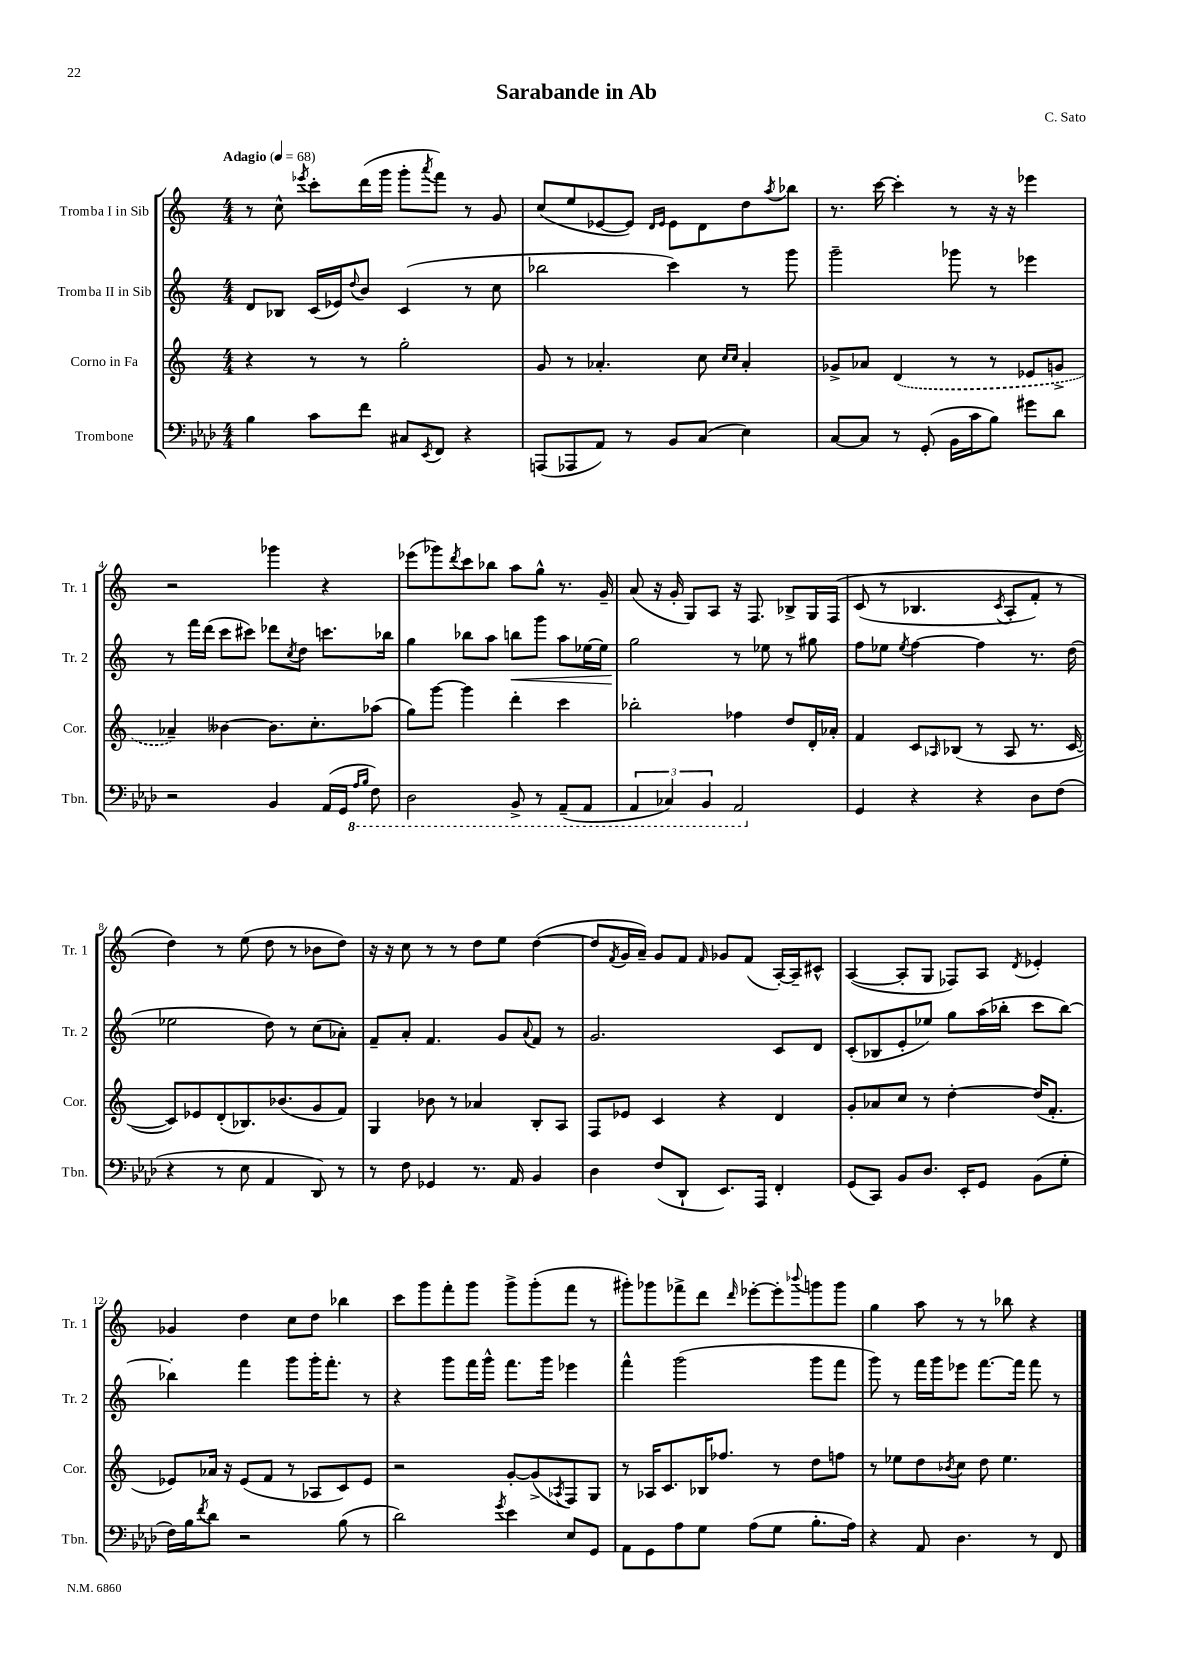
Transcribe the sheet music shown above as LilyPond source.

\header { title = "Sarabande in Ab" composer = "C. Sato" }
<<
\new StaffGroup <<
\new Staff = "s0" \with { instrumentName = "Tromba I in Sib" shortInstrumentName = "Tr. 1" } {
    \clef treble \key c \major \numericTimeSignature \time 4/4 \tempo "Adagio" 4 = 68
    r8 c''8-^ \acciaccatura { ees'''8 } c'''8-. d'''16( g'''16 g'''8-. \acciaccatura { a'''8 } f'''8) r8 g'8 |
    c''8( e''8 ees'8~ ees'8) \grace { d'16 ees'16 } ees'8 d'8 d''8 \acciaccatura { a''8 } bes''8 |
    r8. c'''16~ c'''4-. r8 r16 r16 ees'''4 |
    r2 ges'''4 r4 |
    ees'''8( ges'''8) \acciaccatura { d'''8 } c'''8 bes''8 a''8 g''8-^ r8. g'16-- |
    a'8( r16 g'16-. g8) a8 r16 f8. bes8-> g16 f16\( |
    c'8( r8 bes4. \acciaccatura { c'8 } a8-. f'8-.) r8 |
    d''4\) r8 e''8( d''8 r8 bes'8 d''8) |
    r16 r16 c''8 r8 r8 d''8 e''8 d''4~( |
    d''8 \acciaccatura { f'8 } g'16 a'16--) g'8 f'8 \grace { f'16 } ges'8 f'8( a16~-.) a16-- cis'8-^ |
    a4~( a8-. g8 fes8) a8 \acciaccatura { d'8 } ees'4-. |
    ges'4 d''4 c''8 d''8 bes''4 |
    c'''8 g'''8 f'''8-. g'''8 g'''8-> g'''8-.( f'''8 r8 |
    gis'''8-.) ges'''8 fes'''8-> d'''8 \grace { d'''16 } ees'''8~-. ees'''8-. \appoggiatura { bes'''8 } g'''8 g'''8 |
    g''4 a''8 r8 r8 bes''8 r4 \bar "|." |
}
\new Staff = "s1" \with { instrumentName = "Tromba II in Sib" shortInstrumentName = "Tr. 2" } {
    \clef treble \key c \major \numericTimeSignature \time 4/4
    d'8 bes8 c'16( ees'16) \appoggiatura { d''8 } b'8 c'4( r8 c''8 |
    bes''2 c'''4) r8 g'''8 |
    g'''2-- ges'''8 r8 ees'''4 |
    r8 f'''16 d'''16( c'''8 cis'''8) des'''8 \acciaccatura { c''8 } d''8 c'''8. bes''16 |
    g''4 bes''8 a''8 b''8\< g'''8 a''8 ees''16~ ees''16 |
    g''2\! r8 ees''8 r8 gis''8 |
    f''8 ees''8 \acciaccatura { ees''8 } f''4~ f''4 r8. d''16( |
    ees''2 d''8) r8 c''8( aes'8-.) |
    f'8-- a'8-. f'4. g'8 \appoggiatura { a'8 } f'8 r8 |
    g'2. c'8 d'8 |
    c'8-.( bes8 e'8-. ees''8) g''8 a''16( bes''16-. c'''8 bes''8~) |
    bes''4-. f'''4 g'''8 g'''16-. f'''8.-. r8 |
    r4 g'''8 f'''16 g'''16-^ f'''8. g'''16 ees'''4 |
    f'''4-^ g'''2( g'''8 f'''8 |
    g'''8) r8 f'''16 g'''16 ees'''8 f'''8.~ f'''16 f'''8 r8 \bar "|." |
}
\new Staff = "s2" \with { instrumentName = "Corno in Fa" shortInstrumentName = "Cor." } {
    \clef treble \key c \major \numericTimeSignature \time 4/4
    r4 r8 r8 g''2-. |
    g'8 r8 aes'4.-. c''8 \grace { c''16 c''16 } aes'4-. |
    ges'8-> aes'8 \once \slurDashed d'4( r8 r8 ees'8 g'8-> |
    aes'4--) beses'4~ beses'8. c''8.-. aes''8( |
    g''8) g'''8~ g'''4 d'''4-. c'''4 |
    bes''2-. fes''4 d''8 d'16-. aes'16-. |
    f'4 c'8 \grace { aes16 } bes8( r8 aes8 r8. c'16~ |
    c'8) ees'8 d'8-.( bes8.) bes'8.( g'8 f'8) |
    g4 bes'8 r8 aes'4 b8-. a8 |
    f8 ees'8 c'4 r4 d'4 |
    g'8-. aes'8 c''8 r8 d''4~-. d''16( f'8.-. |
    ees'8) aes'16 r16 ees'8( f'8 r8 aes8 c'8) ees'8 |
    r2 g'8~-. g'8->( \acciaccatura { aes8 } f8) g8 |
    r8 aes16 c'8. bes16 fes''8. r8 d''8 f''8 |
    r8 ees''8 d''8 \acciaccatura { bes'8 } c''8 d''8 ees''4. \bar "|." |
}
\new Staff = "s3" \with { instrumentName = "Trombone" shortInstrumentName = "Tbn." } {
    \clef bass \key aes \major \numericTimeSignature \time 4/4
    bes4 c'8 f'8 cis8 \acciaccatura { ees,8 } f,8 r4 |
    a,,8( aes,,8 aes,8) r8 bes,8 c8( ees4) |
    c8~ c8 r8 g,8-.( bes,16 c'16 bes8) gis'8 des'8 |
    r2 bes,4 aes,16( g,16 \ottava #-1 \grace { aes,16 bes,16 } f,8) |
    des,2 bes,,8-> r8 aes,,8--( aes,,8 |
    \tuplet 3/2 { aes,,4 ces,4) bes,,4 } aes,,2 \ottava #0 |
    g,4 r4 r4 des8 f8( |
    r4 r8 ees8 aes,4 des,8) r8 |
    r8 f8 ges,4 r8. aes,16 bes,4 |
    des4 f8( des,8-! ees,8.) aes,,16 f,4-. |
    g,8( c,8) bes,8 des8. ees,16-. g,8 bes,8( g8-. |
    f16) bes16 \acciaccatura { f'8 } des'8 r2 bes8( r8 |
    des'2) \acciaccatura { g'8 } ees'4 ees8 g,8 |
    aes,8 g,8 aes8 g8 aes8( g8 bes8.-. aes16) |
    r4 aes,8 des4. r8 f,8 \bar "|." |
}
>>
>>
